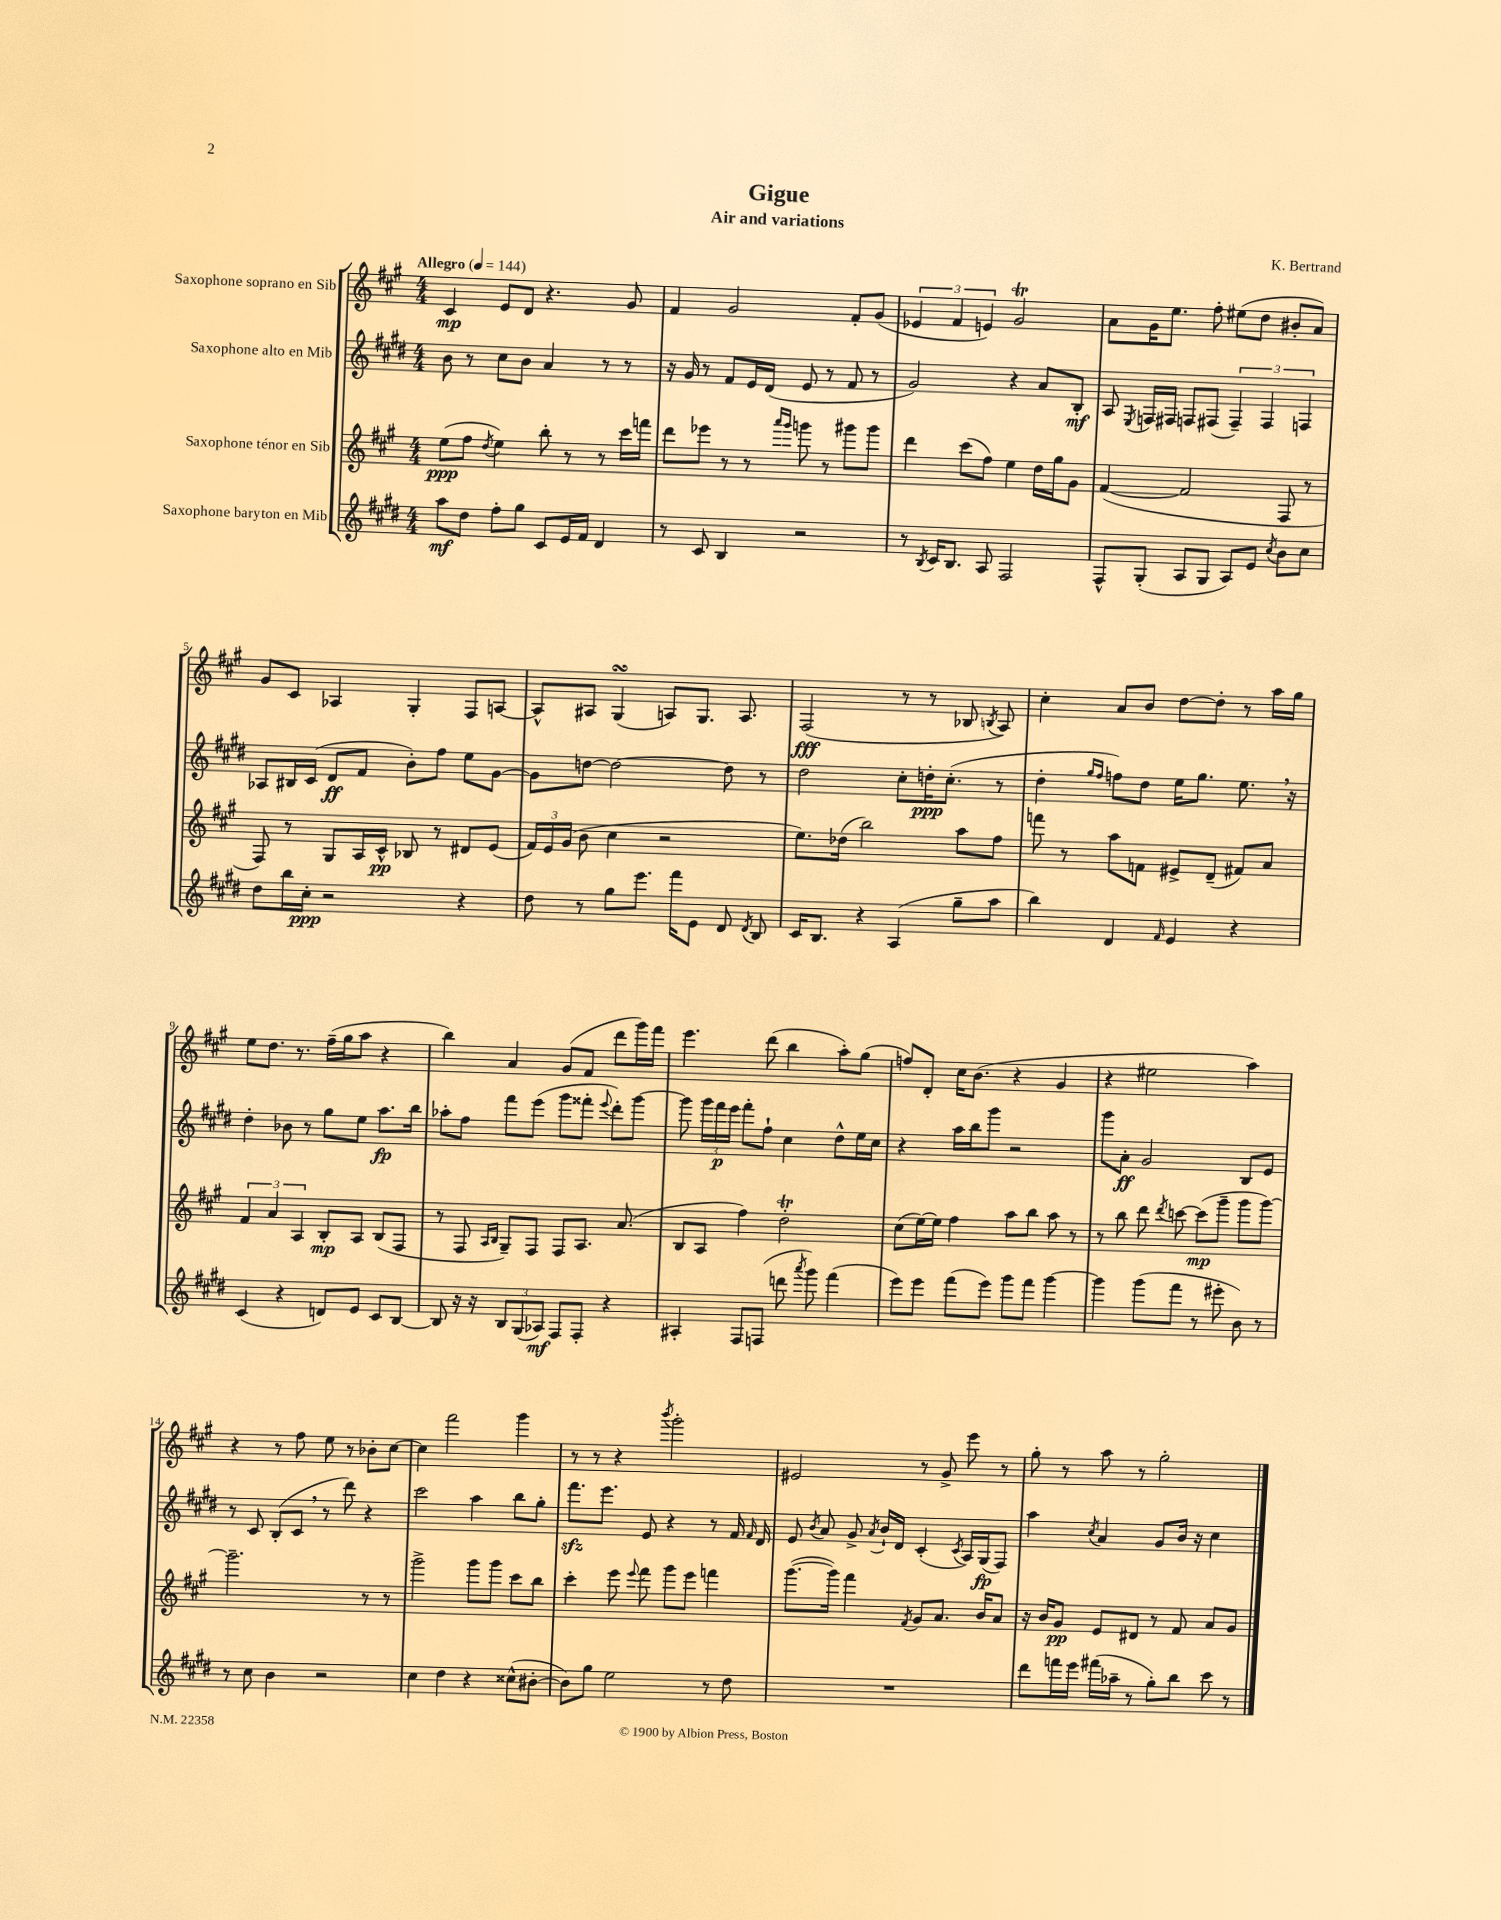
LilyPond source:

\header { title = "Gigue" composer = "K. Bertrand" subtitle = "Air and variations" }
<<
\new StaffGroup <<
\new Staff = "s0" \with { instrumentName = "Saxophone soprano en Sib" } {
    \clef treble \key a \major \numericTimeSignature \time 4/4 \tempo "Allegro" 4 = 144
    \autoBeamOff cis'4\mp e'8[ d'8] r4. gis'8 |
    fis'4 gis'2 fis'8[-. gis'8]( |
    \tuplet 3/2 { ees'4 fis'4 e'4) } gis'2\trill |
    a'8[ gis'16 e''8.] fis''8-. eis''8[( d''8] bis'8[-. a'8]) |
    gis'8[ cis'8] aes4 gis4-. fis8[ a8]~ |
    a8[-^ ais8] gis4\turn( a8[) gis8.] a8. |
    fis2\fff( r8 r8 bes8 \acciaccatura { b8 } a8) |
    cis''4-. a'8[ b'8] d''8[~ d''8]-. r8 a''16[ gis''16] |
    e''8[ d''8.] r8. fis''16[--( gis''16 a''8] r4 |
    b''4) a'4 gis'8[( fis'8] d'''8[ gis'''16) fis'''16] |
    e'''4. d'''8( b''4 a''8[-.) gis''8]( |
    f''8[) d'8]-. cis''16[ b'8.]( r4 gis'4 |
    r4 eis''2 a''4) |
    r4 r8 fis''8 e''8 r8 bes'8[-. cis''8]~ |
    cis''4 fis'''2 gis'''4 |
    r8 r8 r4 \acciaccatura { b'''8 } gis'''2-. |
    eis'2 r8 gis'8-> e'''8 r8 |
    gis''8-. r8 a''8 r8 gis''2-. \bar "|." |
}
\new Staff = "s1" \with { instrumentName = "Saxophone alto en Mib" } {
    \clef treble \key e \major \numericTimeSignature \time 4/4
    \autoBeamOff b'8 r8 cis''8[ b'8] a'4 r8 r8 |
    r16 gis'16 r8 fis'8[ e'16 dis'16]( e'8 r8 fis'8 r8 |
    gis'2) r4 a'8[ b8]-.\mf |
    a8 \acciaccatura { e8 } f16[ fis16] f8[ fis8]( \tuplet 3/2 { fis4--) fis4 f4 } |
    aes8[ bis16 cis'16]( dis'8[\ff fis'8] b'8[-.) fis''8] e''8[ gis'8]~ |
    gis'8[ d''8]~ d''2~ d''8 r8 |
    dis''2 cis''8[-. d''16-.\ppp cis''8.]-.( r8 |
    dis''4-. \grace { gis''16[ fis''16] } f''8[) dis''8] e''16[ gis''8.] e''8. \breathe r16 |
    dis''4-. bes'8 r8 gis''8[ e''8] a''8.[\fp b''16] |
    aes''8[-. fis''8] fis'''8[ e'''8]( gis'''8[ fisis'''8]-. \appoggiatura { e'''8 } dis'''8[-.) gis'''8]~ |
    gis'''8 \tuplet 3/2 { gis'''16[ fis'''16\p e'''16] } fis'''8[-. fis''8]-! cis''4 dis''8[-^ e''16 cis''16] |
    r4 a''16[ b''16 gis'''8] r2 |
    gis'''8[ a'8]-.\ff gis'2 b8[ e'8] |
    r8 cis'8 b8[-.( cis'8] \breathe r8 dis'''8) r4 |
    cis'''2 a''4 b''8[ gis''8]-. |
    fis'''8.[\sfz e'''8.] e'8 r4 r8 fis'16 \grace { fis'16 } dis'16 |
    e'8 \acciaccatura { b'8 } a'8 gis'8-> \acciaccatura { a'8 } b'16[-! dis'16] cis'4-.( \acciaccatura { cis'8 } a16[) gis16\fp( fis8]) |
    a''4 \acciaccatura { cis''8 } a'4 gis'8[ b'16] r16 cis''4 \bar "|." |
}
\new Staff = "s2" \with { instrumentName = "Saxophone ténor en Sib" } {
    \clef treble \key a \major \numericTimeSignature \time 4/4
    \autoBeamOff e''8[\ppp( fis''8] \acciaccatura { d''8 } e''4) b''8-. r8 r8 cis'''16[ f'''16] |
    d'''8[ ees'''8] r8 r8 \grace { a'''16[ gis'''16] } g'''8 r8 gis'''8[ gis'''8] |
    d'''4 cis'''8[( fis''8]) e''4 d''16[ gis''16 gis'8] |
    fis'4~( fis'2 fis8 r8 |
    fis8) r8 gis8[ a16 cis'16]-^\pp bes8 r8 dis'8[ e'8]( |
    \tuplet 3/2 { fis'16[) e'16 gis'16]( } b'8 cis''4 r2 |
    e''8.[) des''16]( b''2) a''8[ fis''8] |
    f'''8 r8 a''8[ f'8] eis'8[-> d'8]--( fis'8[) a'8] |
    \tuplet 3/2 { fis'4 a'4 a4 } b8[-.\mp a8] b8[( fis8] |
    r8 fis8 \grace { a16[ b16] } gis8[--) fis8] fis8[ a8.] a'8.( |
    b8[ a8] fis''4) d''2-.\trill |
    cis''8[( e''16~) e''16] fis''4 a''8[ b''8] a''8 r8 |
    r8 b''8 d'''8 \acciaccatura { d'''8 } c'''8~ c'''8[\mp( gis'''8]-- gis'''8[ gis'''8]~) |
    gis'''2.-- r8 r8 |
    gis'''2-> gis'''8[ gis'''8] cis'''8[ b''8] |
    cis'''4-. e'''8 \appoggiatura { e'''8 } fis'''8 gis'''8[ e'''8] f'''4 |
    gis'''8.[~( gis'''16]) fis'''4 \acciaccatura { fis'8 } gis'8[ a'8.] b'16[ a'8] |
    r16 b'16[ gis'8]\pp e'8[ dis'8] r8 fis'8 a'8[ gis'8] \bar "|." |
}
\new Staff = "s3" \with { instrumentName = "Saxophone baryton en Mib" } {
    \clef treble \key e \major \numericTimeSignature \time 4/4
    \autoBeamOff a''8[\mf dis''8] fis''8[-. gis''8] cis'8[ e'16 fis'16] dis'4 |
    r8 cis'8 b4 r2 |
    r8 \acciaccatura { b8 } cis'16[ b8.] a8 fis2 |
    fis8[-^ gis8]-.( a8[ gis8] a8[) e'8] \acciaccatura { cis''8 } b'8[ cis''8] |
    dis''8[ b''16 cis''16]-.\ppp r2 r4 |
    dis''8 r8 gis''8[ e'''8.] fis'''16[ e'8] dis'8 \acciaccatura { dis'8 } b8 |
    cis'16[ b8.] r4 a4( gis''8[-- a''8] |
    b''4) dis'4 \grace { fis'16 } e'4 r4 |
    cis'4( r4 d'8[) e'8] cis'8[ b8]~ |
    b8 r16 r16 \tuplet 3/2 { b8[ gis8( aes8]\mf) } fis8[ fis8]-. r4 |
    ais4-. fis8[ f8]( d'''8 \acciaccatura { a'''8 } gis'''8) fis'''4( |
    e'''8[) e'''8] fis'''8[( e'''8]) gis'''8[ fis'''8] gis'''4~ |
    gis'''4 gis'''8[( fis'''8] r8 eis'''8-. b'8) r8 |
    r8 cis''8 b'4 r2 |
    cis''4 dis''4 r4 cisis''8[-^( bis'8]~-. |
    bis'8[) gis''8] e''2 r8 dis''8 |
    R1 |
    dis'''8[ f'''16 e'''16] fis'''16[( aes''16]-- r8 gis''8[-.) b''8] cis'''8 r8 \bar "|." |
}
>>
>>
